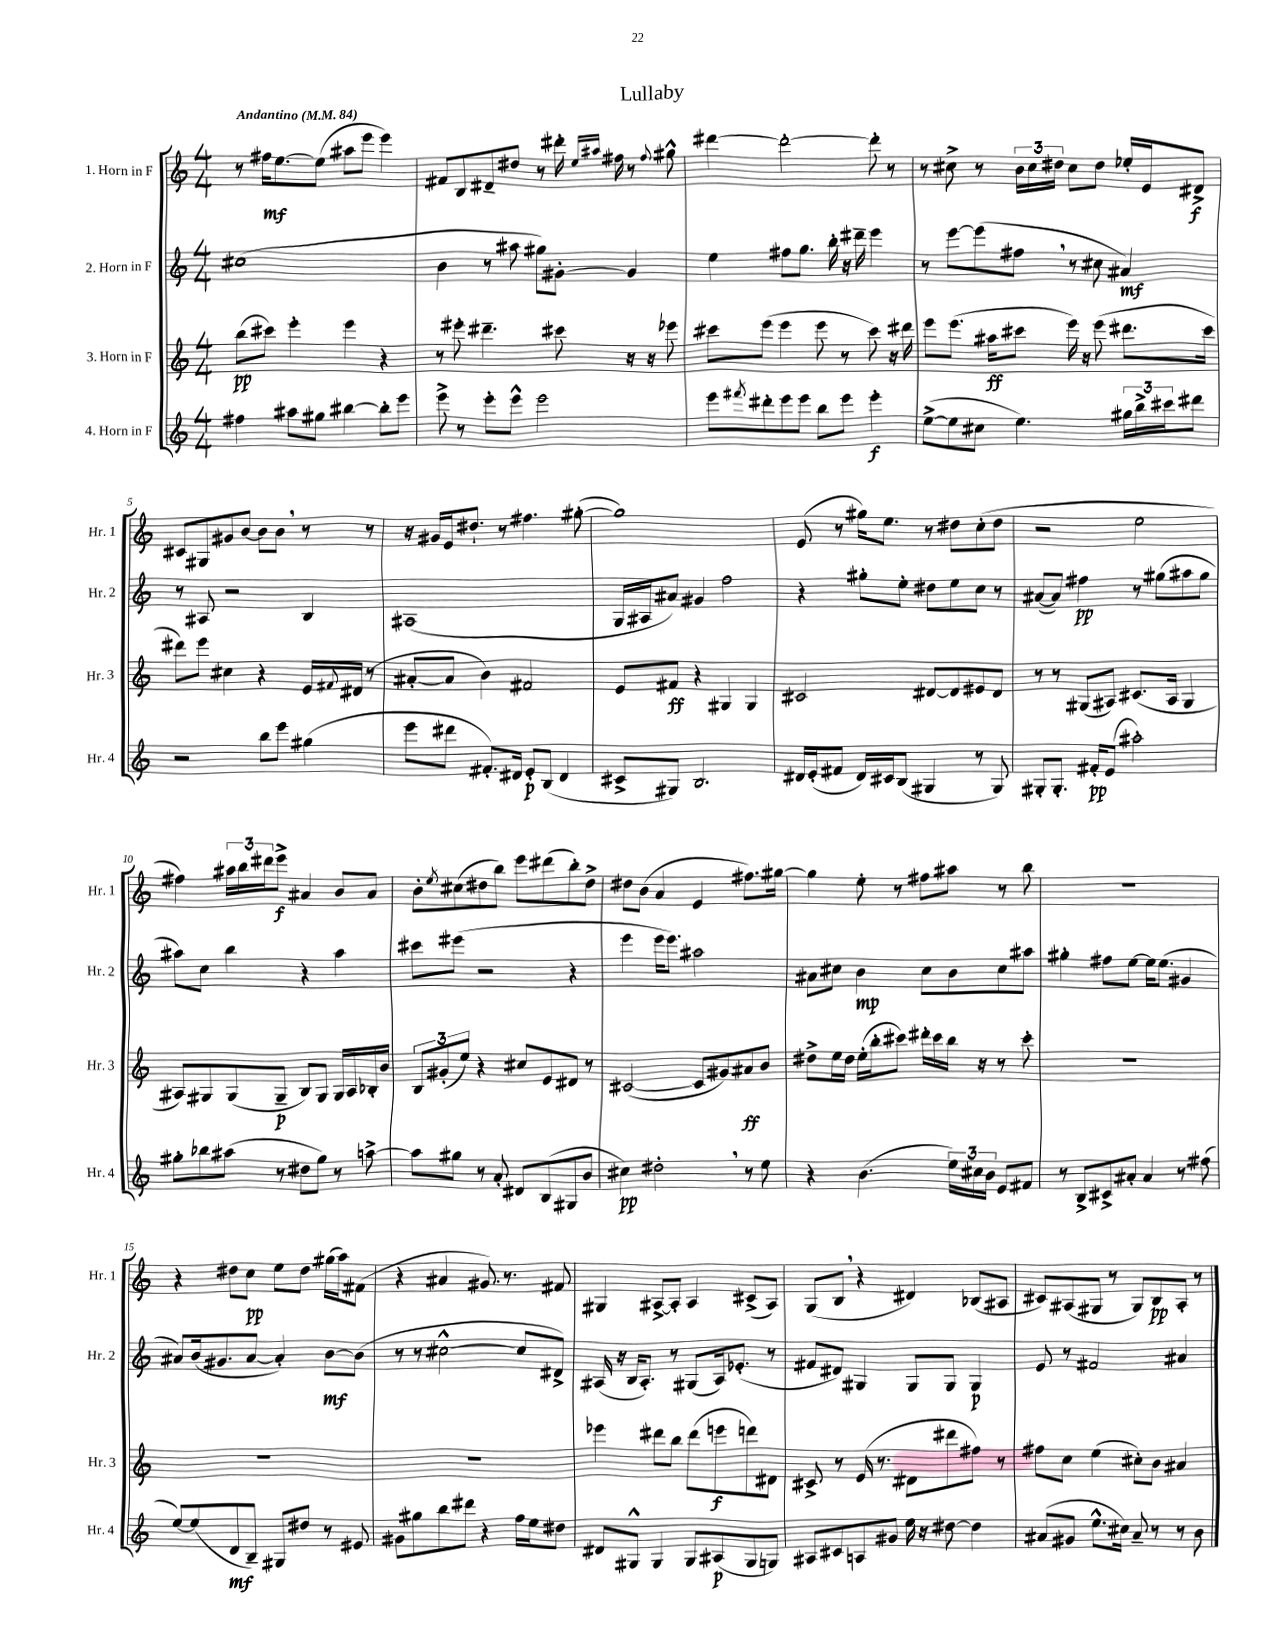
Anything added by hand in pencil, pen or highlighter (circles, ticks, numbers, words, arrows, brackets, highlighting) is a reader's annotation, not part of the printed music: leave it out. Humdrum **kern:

**kern	**kern	**kern	**kern
*staff4	*staff3	*staff2	*staff1
*clefG2	*clefG2	*clefG2	*clefG2
*k[]	*k[]	*k[]	*k[]
*M4/4	*M4/4	*M4/4	*M4/4
*MM84	*MM84	*MM84	*MM84
4ff#	(8bb	(1cc#	8r
.	8ccc#)	.	16ff#
.	.	.	[8.ee
8aa#	4eee'	.	.
8gg#	.	.	(8ee]
[4bb#	4eee	.	8aa#
.	.	.	8eee
8bb#']	4r	.	4eee)
8eee	.	.	.
=	=	=	=
8eee^	8r	4b	8f#
8r	8eee#'	.	8B
8eee'	4.ddd#~	8r	8d#~
8eee^^	.	8aa#	8dd#
2eee	.	8gg#)	8r
.	8ccc#	[8g#'	16ddd#'
.	.	.	16qqee
.	.	.	16qqaa#
.	.	.	16ff#
.	16r	4g#]	8r
.	16r	.	.
.	.	.	8qqff#
.	8eee-	.	8gg#^^
=	=	=	=
8eee	8ccc#	4ee	[4ddd#
8qfff#	.	.	.
8ddd#'	(8eee	.	.
8eee	4eee	8ff#	2ddd#'_
8eee	.	8.gg	.
8bb	8eee	.	.
.	.	16bb'	.
8eee	8r	16r	.
.	.	16ddd#~	.
4eee'	8ccc#)	4eee	8ddd#']
.	16r	.	8r
.	16ddd#	.	.
=	=	=	=
([8ee^	8eee	8r	8r
8ee]	(8.eee	[8eee	8cc#^
8cc#	.	(8eee]	8r
.	16aa#	.	.
4.ee)	8ccc#	8ff#	24b
.	.	.	24cc#
.	.	.	24dd#
.	16eee)	8r	8cc#
.	16r	.	.
.	(8eee	8cc#	8dd#
24gg#	8.ddd#	4a#)	16ee-'
24bb^	.	.	.
.	.	.	16e
24ccc#	.	.	.
8ddd#	.	.	8d#^
.	16ccc#	.	.
=	=	=	=
2r	8ddd#)	8r	8c#
.	8eee	8A#	8G#
.	4cc#	2r	8g#
.	.	.	[8b
8bb	4r	.	8b]
8eee	.	.	8b
(4gg#	16e	4B	8r
.	8qqf#	.	.
.	(16d#	.	.
.	8r	.	8r
=	=	=	=
8eee	[8a#'	(1A#	16r
.	.	.	16g#
8ddd#	8a#]	.	16e
.	.	.	8.dd#`
8.f#')	4b)	.	.
.	.	.	8r
16d#	.	.	.
8e'	2f#	.	4.ff#
(8B	.	.	.
4d#	.	.	.
.	.	.	([8gg#'
=	=	=	=
8c#^	8e	16G	1gg#])
.	.	16A#	.
8G#)	8f#	8a#)	.
2.B	4r	4g#	.
.	4G#	2ff	.
.	4G#	.	.
=	=	=	=
16d#	2c#	4r	(8e
(16e'	.	.	.
8f#	.	.	8r
16d#)	.	8gg#'	16gg#)
16c#	.	.	8.ee
(8B	.	8ee'	.
4G#	[8d#	8dd#	8r
.	8d#]	8ee	8dd#
8r	8e#	8cc	(8cc'
8G#)	8d#	8r	8dd#
=	=	=	=
8G#'	8r	([8a#	2r
8.G#'	8r	8a#])	.
.	(8G#	4ff#	.
16f#'	.	.	.
(8e	8A#)	.	.
2aa#')	(8.c#	8r	2ee
.	.	(8gg#	.
.	16A#	.	.
.	4G#	8aa#	.
.	.	8gg#	.
=	=	=	=
8gg#'	8A#)	8aa#)	4ff#)
8bb-	8G#	8cc	.
(8aa#	(8G#	4bb	24aa#
.	.	.	24bb
.	.	.	24ddd#
8r	8G#~	.	8eee^
8dd#	8B)	4r	4a#
8gg#)	8G#	.	.
8r	16G#	4aa#	8b
.	16A#	.	.
[8aa^	16B-'	.	8a#
.	16b	.	.
=	=	=	=
8aa]	12B	8ccc#	8b'
.	(12g#'	.	.
.	.	.	8qee
8gg#	.	(8eee#	(8cc#
.	12ee)	.	.
8r	4r	2r	8dd#
8a'	.	.	8bb)
8d#	8cc#	.	8eee
(8B	8e	.	(8ddd#
8G#	8d#	4r	8bb')
8b	8r	.	8dd#^
=	=	=	=
4cc#)	([2c#	4eee	8dd#
.	.	.	(8b
2dd#'	.	16eee	4a
.	.	8.eee)	.
.	8c#]	2aa#	4e
.	8g#)	.	.
8r	8a#	.	8.ff#)
8ee	8b	.	.
.	.	.	[16gg#
=	=	=	=
4r	8dd#^	8a#	4gg#]
.	16ee	8cc#	.
.	16dd#	.	.
(4.b	(16ee'	4b	8ee'
.	16bb'	.	.
.	8ccc#)	.	8r
.	16ddd#'	8cc#	8ff#
.	16ccc#	.	.
24ee)	16bb	8b	8aa#
24cc#	.	.	.
.	16r	.	.
24b	.	.	.
8e	8r	8cc#	8r
8f#	8ccc#'	8aa#	8bb
=	=	=	=
8r	1r	4gg#'	1r
8B^	.	.	.
8c#^	.	8ff#	.
8a#'	.	[8ee	.
4a#	.	16ee]	.
.	.	(8.ee	.
8r	.	4g#	.
(8ff#	.	.	.
=	=	=	=
[8ee)	1r	8a#)	4r
(8ee]	.	(16b	.
.	.	8.g#	.
8d	.	.	8dd#
8B~)	.	[8a#	8cc
8G#	.	4a#'])	8ee
8dd#	.	.	8dd#
8r	.	[8b	(16gg#
.	.	.	16aa)
8e#	.	(8b]	(8f#
=	=	=	=
8g#	1r	8r	4r
8gg#	.	8r	.
8bb	.	[2cc#^^	4a#
8ddd#	.	.	.
4r	.	.	8.g#)
.	.	.	8.r
16ff	.	8cc#]	.
16ee	.	.	.
8dd#	.	8d#^)	8f#
=	=	=	=
8d#	4eee-	(16A#	4G#
.	.	16r	.
8G#^^	.	16B	.
.	.	8.A#')	.
4G#	8ddd#	.	[8A#^
.	8bb	8r	8A#']
8G#	(8ddd#	(8G#	4A#
(8A#	8eee	16A#)	.
.	.	(8.e-'	.
8G#	8ddd)	.	(8c#^
8G)	8d#	8r	8A#)
=	=	=	=
8A#	8c#^	8f#	(8G
8c#	8r	8d#)	8B
8A	(16e	4G#	4r
.	8.r	.	.
8g#	.	.	.
16ee	8d#	8G#	4d#)
16r	.	.	.
[8dd#	8ddd#	8G#	.
4dd#]	8ff#)	4G#	(8B-
.	8r	.	8A#
=	=	=	=
(8a#	8ff#	8e	8c#)
8g#	8cc	8r	(8A#
8.ee^^	(4ee	2f#	8G#
.	.	.	8r
16cc#)	.	.	.
8a#~	8cc#')	.	8G#)
8r	8b	.	8B
8r	4a#	4a#	8A#'
8b	.	.	8r
==	==	==	==
*-	*-	*-	*-
